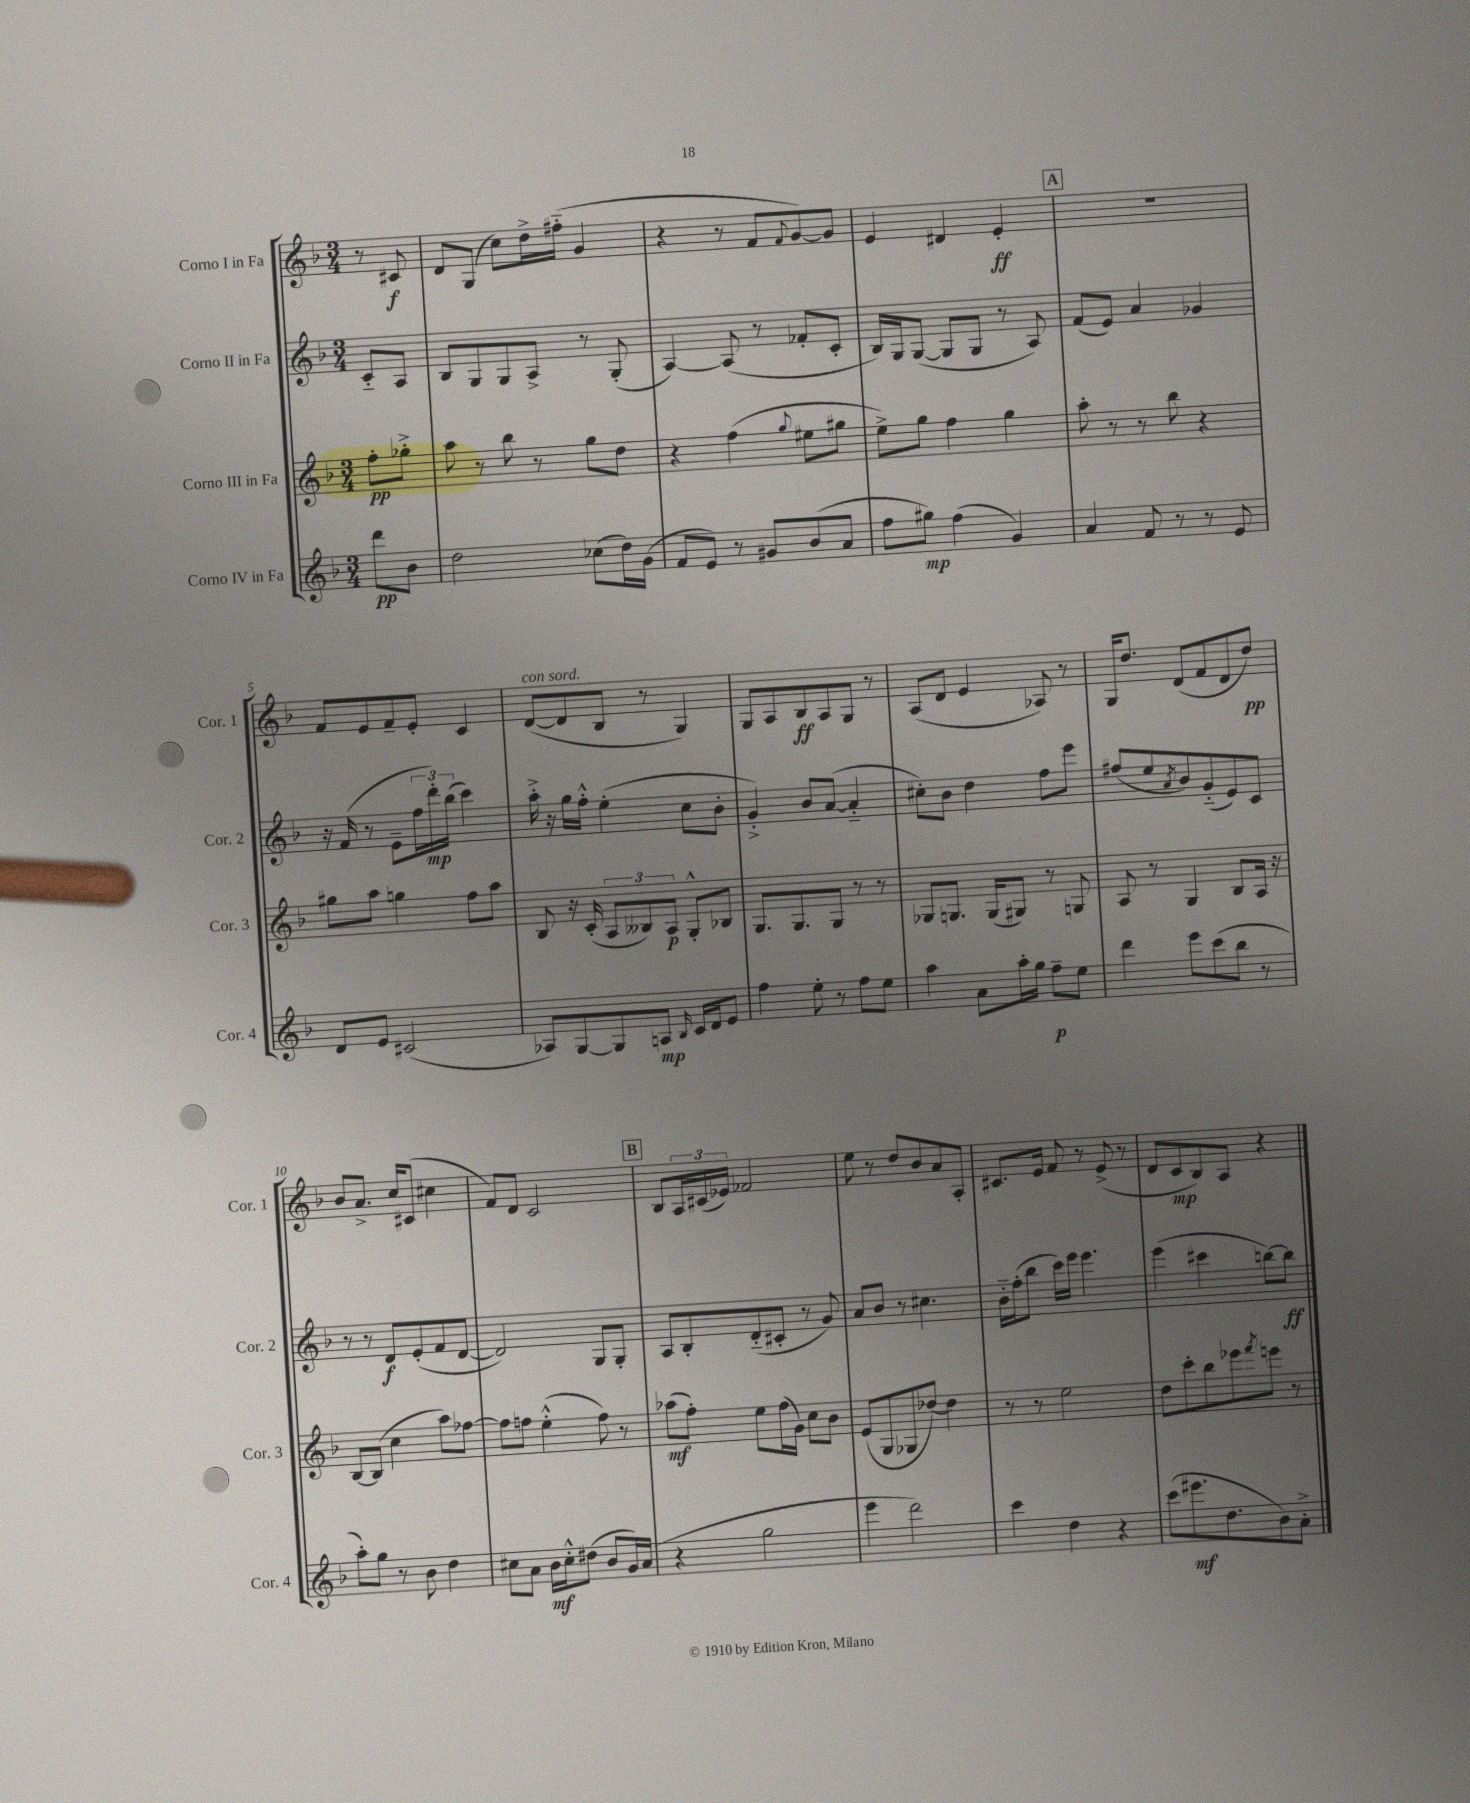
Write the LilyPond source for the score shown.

<<
\new StaffGroup <<
\new Staff = "s0" \with { instrumentName = "Corno I in Fa" shortInstrumentName = "Cor. 1" } {
    \clef treble \key f \major \numericTimeSignature \time 3/4 \partial 4
    r8 cis'8\f |
    d'8 g8( c''8) d''16-> fis''16-_( g'4 |
    r4 r8 f'8 \appoggiatura { f'8 } g'8~) g'8 |
    e'4 dis'4 e'4-.\ff |
    \mark \markup { \box "A" } R2. |
    f'8 e'8 f'8-- e'8-. c'4 |
    d'8~^\markup { \italic "con sord." }( d'8 bes8 r8 g4) |
    g8 a8 bes8\ff a8 g8 r8 |
    a8( d'8 e'4 aes8) r8 |
    g16 d''8. d'8( f'8 d'8 d''8\pp) |
    bes'8 a'8.-> c''16 cis'8( cis''4 |
    f'8) d'8 c'2 |
    \mark \markup { \box "B" } bes8 \tuplet 3/2 { a16 cis'16( ees'16) } fes'2 |
    e''8 r8 d''8 bes'8 a'8 a8-. |
    cis'8. e'16 f'8 r8 e'8->( r8 |
    d'8 c'8\mp bes8) a8 r4 \bar "|." |
}
\new Staff = "s1" \with { instrumentName = "Corno II in Fa" shortInstrumentName = "Cor. 2" } {
    \clef treble \key f \major \numericTimeSignature \time 3/4 \partial 4
    c'8-_ a8 |
    bes8 g8 g8 a8-> r8 g8-.( |
    a4~) a8( r8 fes'8-. c'8-. |
    bes16) g16 g8~( g8 g8 r8 a8) |
    \mark \markup { \box "A" } f'8( e'8) a'4 ges'4 |
    r16 f'16( r8 e'8-- \tuplet 3/2 { f''16 d'''16-.\mp) bes''16( } c'''4) |
    a''16-.-> r16 g''16 f''16-.-^ e''4-.( c''8 bes'8-. |
    g'4-.->) bes'8 a'8~( a'4-_ |
    cis''8-.) bes'8 d''4 f''8 e'''8 |
    fis''8( e''8 \acciaccatura { a'8 } bes'8) g'8-_( e'8) c'8 |
    r8 r8 d'8\f e'8-.( f'8 d'8~ |
    d'2) g8 g8-. |
    \mark \markup { \box "B" } a8 bes8-. d'8-_( cis'8-. r8 g'8) |
    a'8 bes'8 r8 cis''4. |
    bes'16-_ f''16-.( bes''8 c'''16) e'''16 e'''4. |
    e'''4( cis'''4 b''8~) b''8\ff \bar "|." |
}
\new Staff = "s2" \with { instrumentName = "Corno III in Fa" shortInstrumentName = "Cor. 3" } {
    \clef treble \key f \major \numericTimeSignature \time 3/4 \partial 4
    f''8-.\pp ges''8-.-> |
    a''8 r8 bes''8 r8 g''8 d''8 |
    r4 f''4( \appoggiatura { g''8 } eis''8 gis''8 |
    e''8->) g''8 f''4 g''4 |
    \mark \markup { \box "A" } a''8-. r8 r8 bes''8 r4 |
    gis''8 a''8 g''4 f''8 a''8 |
    bes8 r16 c'16-.( \tuplet 3/2 { a8 beses8) a8\p } g8-.-^ bes8 |
    g8. g8. g8 r8 r8 |
    ges8 g8. g16( gis8) r8 g8 |
    a8 r8 g4 bes8 a16 r16 |
    bes8~ bes8( c''4 a''8) fes''8~ |
    fes''8 f''8 e''4-.-^( f''8) r8 |
    \mark \markup { \box "B" } aes''8\mf( f''8-.) e''8 f''16( g'16) c''8 bes'8 |
    e'8( g8 ges8 des''8~) des''4 |
    r8 r8 e''2 |
    d''8 c'''8-. bes''8 ees'''8 \acciaccatura { f'''8 } e'''8 r8 \bar "|." |
}
\new Staff = "s3" \with { instrumentName = "Corno IV in Fa" shortInstrumentName = "Cor. 4" } {
    \clef treble \key f \major \numericTimeSignature \time 3/4 \partial 4
    d'''8\pp bes'8 |
    d''2 ces''8( d''16) g'16( |
    f'8 e'8) r8 gis'8 bes'8( a'8 |
    f''8 gis''8\mp) f''4( g'4) |
    \mark \markup { \box "A" } a'4 f'8 r8 r8 e'8 |
    d'8 e'8 cis'2( |
    aes8) g8~ g8 a8\mp \grace { bes16 } c'16 d'16 e'8 |
    f''4 e''8-. r8 f''8 e''8 |
    a''4 a'8 a''16-. g''16 f''8--\p e''8 |
    d'''4 e'''8 c'''8( bes''8 r8 |
    a''8-.) g''8 r8 bes'8 d''4 |
    cis''8 a'8 bes'16\mf cis''16-.-^ dis''8( bes'8 g'16) a'16( |
    \mark \markup { \box "B" } r4 g''2 |
    e'''4 d'''2) |
    c'''4 d''4 r4 |
    c'''8( eis'''8.\mf d''8. bes'8) a'8-.-> \bar "|." |
}
>>
>>
